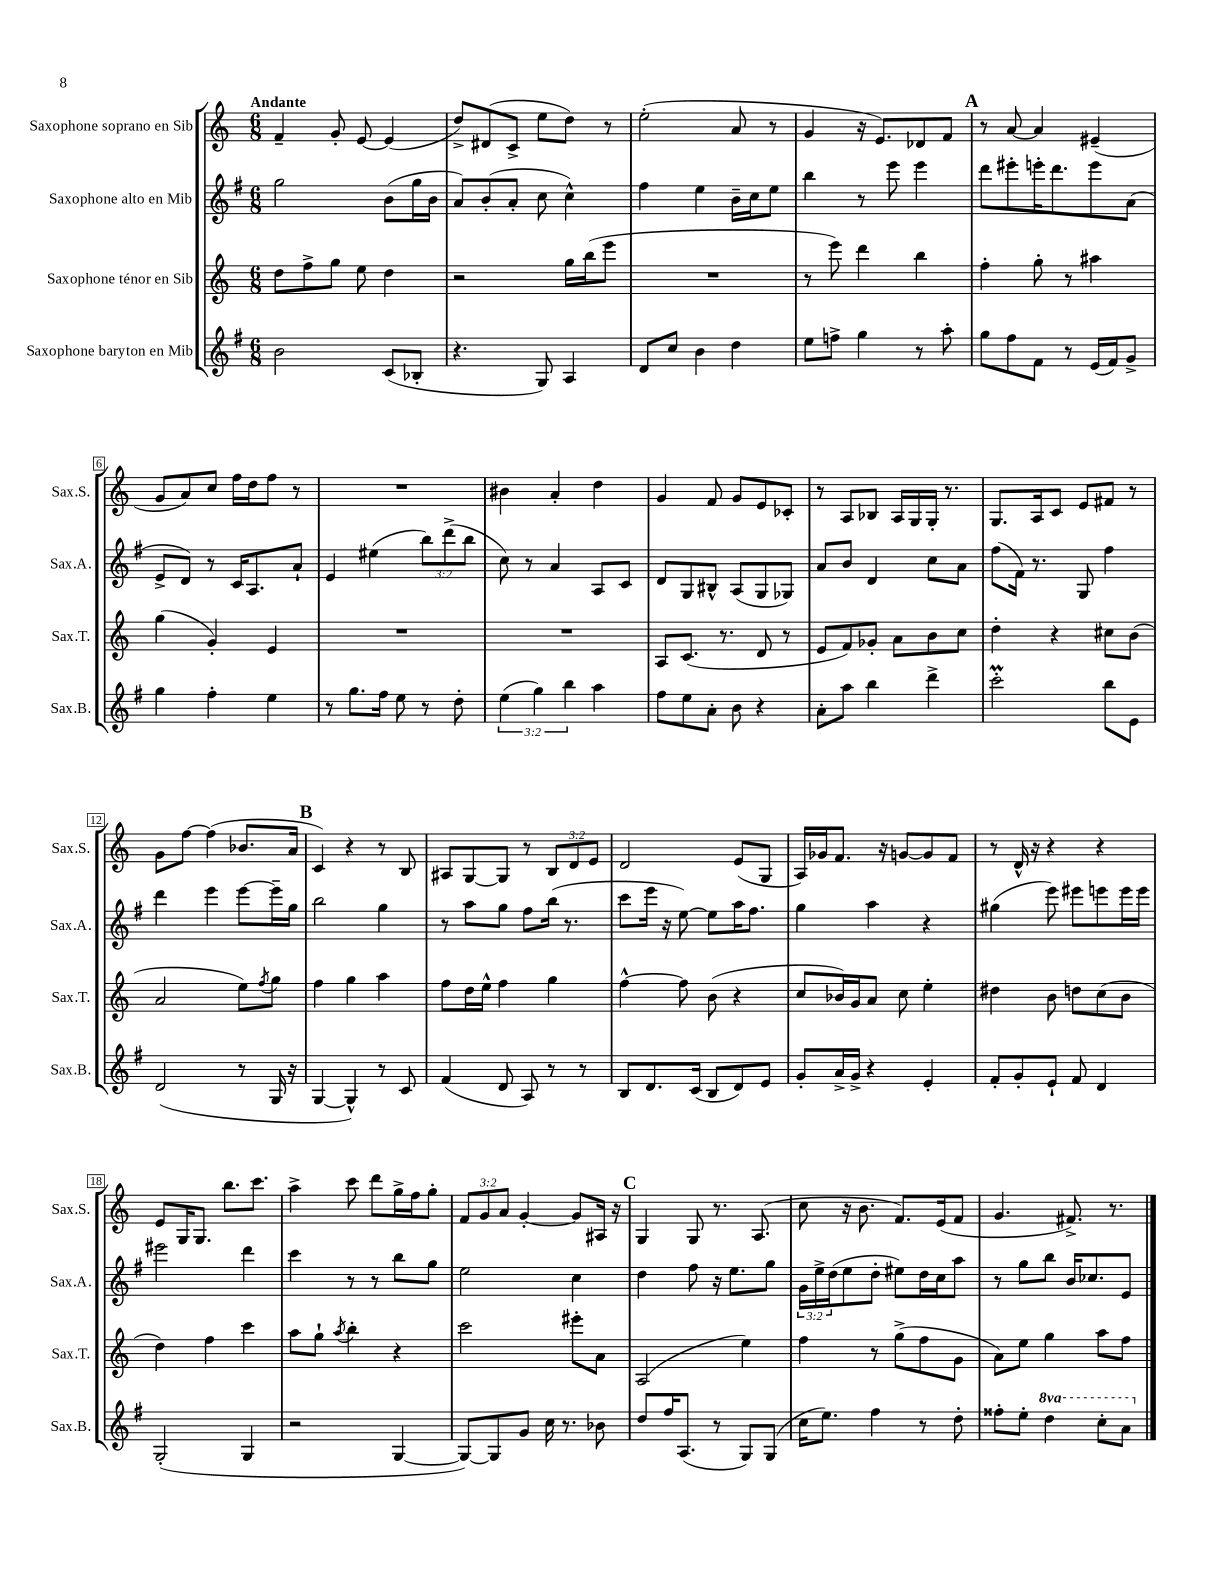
<<
\new StaffGroup <<
\new Staff = "s0" \with { instrumentName = "Saxophone soprano en Sib" shortInstrumentName = "Sax.S." } {
    \clef treble \key c \major \numericTimeSignature \time 6/8 \override Staff.TupletNumber.text = #tuplet-number::calc-fraction-text \tempo "Andante"
    f'4-- g'8-. e'8~ e'4( |
    d''8->) dis'8( c'8-> e''8 d''8) r8 |
    e''2-.( a'8 r8 |
    g'4 r16 e'8.) des'8 f'8 |
    \mark \markup { \bold "A" } r8 a'8~ a'4 eis'4--( |
    g'8 a'8) c''8 f''16 d''16 f''8 r8 |
    R2. |
    bis'4 a'4-. d''4 |
    g'4 f'8 g'8 e'8 ces'8-. |
    r8 a8 bes8 a16 g16 g16-. r8. |
    g8. a16 c'8 e'8 fis'8 r8 |
    g'8 f''8~ f''4( bes'8. a'16 |
    \mark \markup { \bold "B" } c'4) r4 r8 b8 |
    ais8 g8~ g8 r8 \tuplet 3/2 { b8 d'8 e'8 } |
    d'2 e'8( g8 |
    a16) ges'16 f'8. r16 g'8~ g'8 f'8 |
    r8 d'16-^ r16 r4 r4 |
    e'8 g16 g8. b''8. c'''8. |
    a''4-> c'''8 d'''8 g''16-> f''16 g''8-. |
    \tuplet 3/2 { f'8 g'8 a'8 } g'4~-. g'8 ais16 r16 |
    \mark \markup { \bold "C" } g4 g8 r8. a8.( |
    c''8 r16 b'8. f'8.) e'16( f'8 |
    g'4. fis'8.->) r8. \bar "|." |
}
\new Staff = "s1" \with { instrumentName = "Saxophone alto en Mib" shortInstrumentName = "Sax.A." } {
    \clef treble \key g \major \numericTimeSignature \time 6/8 \override Staff.TupletNumber.text = #tuplet-number::calc-fraction-text
    g''2 b'8( g''16 b'16 |
    a'8) b'8-.( a'8-. c''8 c''4-^) |
    fis''4 e''4 b'16-- c''16 e''8 |
    b''4 r8 e'''8 e'''4 |
    \mark \markup { \bold "A" } d'''8 eis'''8-. e'''16-. d'''8. e'''8 a'8( |
    e'8-> d'8) r8 c'16 a8. a'8-! |
    e'4 eis''4( \tuplet 3/2 { b''8) d'''8->( b''8 } |
    c''8) r8 a'4 a8 c'8 |
    d'8 g8 bis8-^ a8( g8 ges8) |
    a'8 b'8 d'4 c''8 a'8 |
    fis''8( fis'16) r8. g8 fis''4 |
    d'''4 e'''4 e'''8~ e'''16-- g''16 |
    \mark \markup { \bold "B" } b''2 g''4 |
    r8 a''8 g''8 fis''8 b''16( r8. |
    c'''8 e'''16 r16 e''8~) e''8 a''16 fis''8. |
    g''4 a''4 r4 |
    gis''4( e'''8) eis'''8 e'''8 e'''16 e'''16 |
    eis'''2 d'''4 |
    c'''4 r8 r8 b''8 g''8 |
    e''2 c''4 |
    \mark \markup { \bold "C" } d''4 fis''8 r16 e''8. g''8 |
    \tuplet 3/2 { g'16 e''16-> d''16( } e''8 d''8-. eis''8) d''16 c''16 a''8 |
    r8 g''8 b''8 b'16 ces''8. e'8 \bar "|." |
}
\new Staff = "s2" \with { instrumentName = "Saxophone ténor en Sib" shortInstrumentName = "Sax.T." } {
    \clef treble \key c \major \numericTimeSignature \time 6/8
    d''8 f''8-> g''8 e''8 d''4 |
    r2 g''16 b''16( e'''8 |
    R2. |
    r8 e'''8) d'''4 b''4 |
    \mark \markup { \bold "A" } f''4-. g''8-. r8 ais''4 |
    g''4( g'4-.) e'4 |
    R2. |
    R2. |
    a8 c'8.( r8. d'8 r8 |
    e'8 f'8) ges'8-. a'8 b'8 c''8 |
    d''4-. r4 cis''8 b'8( |
    a'2 e''8) \acciaccatura { f''8 } g''8 |
    \mark \markup { \bold "B" } f''4 g''4 a''4 |
    f''8 d''16 e''16-^ f''4 g''4 |
    f''4~-^ f''8 b'8( r4 |
    c''8 bes'16) g'16 a'8 c''8 e''4-. |
    dis''4 b'8 d''8 c''8( b'8 |
    d''4) f''4 c'''4 |
    a''8 g''8-! \acciaccatura { a''8 } b''4-. r4 |
    c'''2 eis'''8-. a'8 |
    \mark \markup { \bold "C" } a2( e''4) |
    f''4 r8 g''8->( f''8 g'8 |
    a'8) e''8 g''4 a''8 f''8 \bar "|." |
}
\new Staff = "s3" \with { instrumentName = "Saxophone baryton en Mib" shortInstrumentName = "Sax.B." } {
    \clef treble \key g \major \numericTimeSignature \time 6/8 \override Staff.TupletNumber.text = #tuplet-number::calc-fraction-text \set Staff.ottavationMarkups = #ottavation-simple-ordinals
    b'2 c'8( bes8-. |
    r4. g8) a4 |
    d'8 c''8 b'4 d''4 |
    e''8 f''8-> g''4 r8 a''8-. |
    \mark \markup { \bold "A" } g''8 fis''8 fis'8 r8 e'16( fis'16) g'8-> |
    g''4 fis''4-. e''4 |
    r8 g''8. fis''16 e''8 r8 d''8-. |
    \tuplet 3/2 { e''4( g''4) b''4 } a''4 |
    fis''8 e''8 a'8-. b'8 r4 |
    a'8-. a''8 b''4 d'''4-> |
    c'''2-.\prall b''8 e'8 |
    d'2( r8 g16 r16 |
    \mark \markup { \bold "B" } g4~ g4-^) r8 c'8 |
    fis'4( d'8 a8) r8 r8 |
    b8 d'8. c'16( b8 d'8) e'8 |
    g'8-. a'16-> g'16-> r4 e'4-. |
    fis'8-. g'8-. e'8-! fis'8 d'4 |
    g2-.( g4 |
    r2 g4~ |
    g8~) g8 g'8 c''16 r8. bes'8 |
    \mark \markup { \bold "C" } d''8 fis''16 a8.( r8 g8) g8( |
    c''16 e''8.) fis''4 r8 d''8-. |
    fisis''8-. e''8-. \ottava #1 d'''4 c'''8-. a''8 \ottava #0 \bar "|." |
}
>>
>>
\layout { \context { \Score \override BarNumber.stencil = #(make-stencil-boxer 0.1 0.3 ly:text-interface::print) } }
